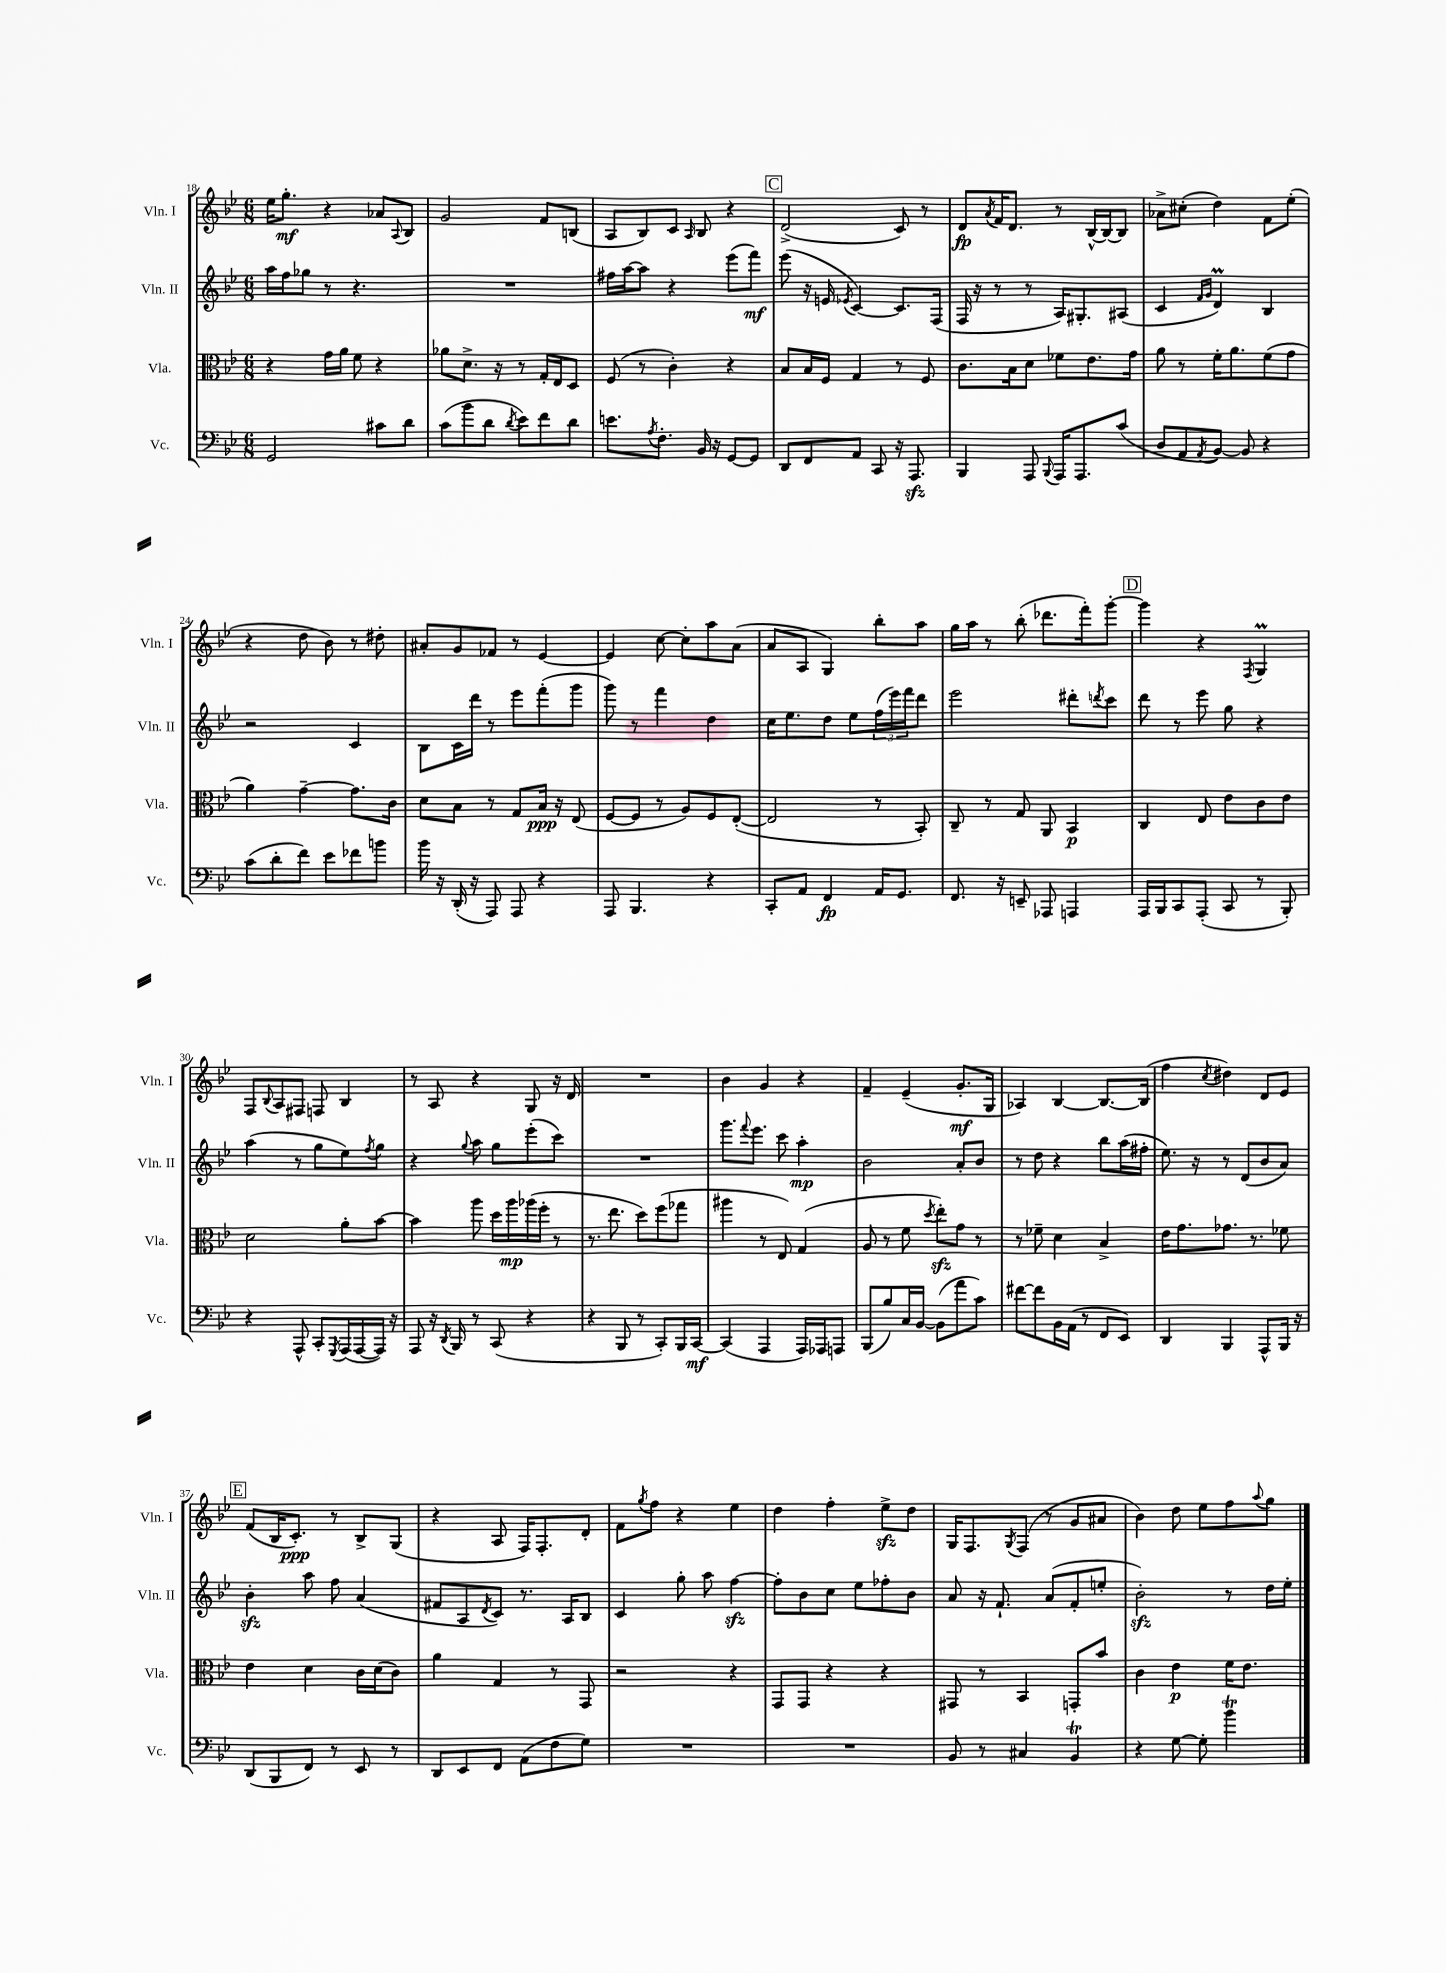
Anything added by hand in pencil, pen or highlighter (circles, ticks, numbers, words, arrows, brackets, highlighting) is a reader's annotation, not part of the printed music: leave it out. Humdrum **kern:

**kern	**dynam	**kern	**dynam	**kern	**dynam	**kern	**dynam
*part4	*part4	*part3	*part3	*part2	*part2	*part1	*part1
*staff4	*staff4	*staff3	*staff3	*staff2	*staff2	*staff1	*staff1
*I"Vc.	*	*I"Vla.	*	*I"Vln. II	*	*I"Vln. I	*
*I'Vc.	*	*I'Vla.	*	*I'Vln. II	*	*I'Vln. I	*
*clefF4	*	*clefC3	*	*clefG2	*	*clefG2	*
*k[b-e-]	*	*k[b-e-]	*	*k[b-e-]	*	*k[b-e-]	*
*M6/8	*	*M6/8	*	*M6/8	*	*M6/8	*
=18	=18	=18	=18	=18	=18	=18	=18
2GG/	.	4r	.	16aa\LL	.	16ee-\KL	.
.	.	.	.	16ff\J	.	8.gg'\J	mf
.	.	.	.	8gg-X\J	.	.	.
.	.	16g\LL	.	8r	.	4r	.
.	.	16a\JJ	.	.	.	.	.
.	.	8f\	.	4.r	.	.	.
8c#X\L	.	4r	.	.	.	8a-X/L	.
.	.	.	.	.	.	8qqA/	.
8d\J	.	.	.	.	.	8B-/J	.
=19	=19	=19	=19	=19	=19	=19	=19
(8c\L	.	8a-X\L	.	2.r	.	2g/	.
8b-\	.	8.d^\J	.	.	.	.	.
8d\J	.	.	.	.	.	.	.
.	.	16r	.	.	.	.	.
8qd/	.	.	.	.	.	.	.
8e-\L)	.	8r	.	.	.	.	.
8f\	.	16G'/LL	.	.	.	8f/L	.
.	.	16E-/J	.	.	.	.	.
8d\J	.	8D/J	.	.	.	(8Bn/J	.
=20	=20	=20	=20	=20	=20	=20	=20
8.en\L	.	(8F/	.	16ff#X\LL	.	8A/L	.
.	.	.	.	[16aa\J	.	.	.
.	.	8r	.	8aa\J]	.	8B-/)	.
8qA/	.	.	.	.	.	.	.
8.F'\J	.	.	.	.	.	.	.
.	.	4c'\)	.	4r	.	8c/J	.
.	.	.	.	.	.	16qqA/	.
16BB-/	.	.	.	.	.	8B-/	.
16r	.	.	.	.	.	.	.
[8GG/L	.	4r	.	(8eee-\L	.	4r	.
8GG/J]	.	.	.	8fff\J)	mf	.	.
!!LO:REH:place=s1:t=C
=21	=21	=21	=21	=21	=21	=21	=21
8DD/L	.	8B-/L	.	(8eee-\	.	(2d^/	.
8FF/	.	16B-/L	.	16r	.	.	.
.	.	16F/JJ	.	16en/	.	.	.
.	.	.	.	8qe-X/	.	.	.
8AA/J	.	4G/	.	[4c/)	.	.	.
8CC/	.	.	.	.	.	.	.
16r	.	8r	.	8.c/L]	.	8c/)	.
8.AAAzz/	.	.	.	.	.	.	.
.	.	8F/	.	.	.	8r	.
.	.	.	.	(16F/Jk	.	.	.
=22	=22	=22	=22	=22	=22	=22	=22
4BBB-/	.	8.c\L	.	16F/	.	8d/L	fp
.	.	.	.	16r	.	.	.
.	.	.	.	.	.	8qa/	.
.	.	.	.	8r	.	16f/K	.
.	.	16B-\k	.	.	.	8.d/J	.
8AAA/	.	8d\J	.	8r	.	.	.
8qqBBB-/	.	.	.	.	.	.	.
16AAA/KL	.	8f-X\L	.	16A/KL)	.	8r	.
8.AAA/	.	.	.	8.G#X'/	.	.	.
.	.	8.e-\	.	.	.	[16B-^^/LL	.
.	.	.	.	.	.	16B-/J_	.
(8c/J	.	.	.	(8A#X/J	.	8B-/J]	.
.	.	16g\Jk	.	.	.	.	.
=23	=23	=23	=23	=23	=23	=23	=23
8D/L	.	8a\	.	4c/	.	8a-X^\L	.
8AA/	.	8r	.	.	.	(8cc#X'\J	.
.	.	.	.	16qqf/LL	.	.	.
8qAA/	.	.	.	16qqg/JJ	.	.	.
[8BB-/J)	.	16f'\KL	.	4dm/)	.	4dd\)	.
.	.	8.a\	.	.	.	.	.
8BB-/]	.	.	.	.	.	.	.
4r	.	(8f\	.	4B-/	.	8f\L	.
.	.	8g\J	.	.	.	(8ee-'\J	.
!!LO:LB:g=z
=24	=24	=24	=24	=24	=24	=24	=24
(8c\L	.	4a\)	.	2r	.	4r	.
8d'\	.	.	.	.	.	.	.
8f\J)	.	[4g~\	.	.	.	8dd\	.
8e-\L	.	.	.	.	.	8b-\)	.
8f-X\	.	8.g\L]	.	4c/	.	8r	.
8bn\J	.	.	.	.	.	8dd#X'\	.
.	.	16c\Jk	.	.	.	.	.
=25	=25	=25	=25	=25	=25	=25	=25
16b-\	.	8d\L	.	8B-\L	.	8a#X'/L	.
16r	.	.	.	.	.	.	.
(16DD'/	.	8B-\J	.	16c\L	.	8g/	.
16r	.	.	.	16ddd\JJ	.	.	.
8AAA/)	.	8r	.	8r	.	8f-X/J	.
8AAA/	.	8G/L	.	8eee-\L	.	8r	.
4r	.	16B-/Jk	ppp	(8fff'\	.	[4e-/	.
.	.	16r	.	.	.	.	.
.	.	(8E-/	.	8ggg\J	.	.	.
=26	=26	=26	=26	=26	=26	=26	=26
8AAA/	.	[8F/L	.	8ggg\)	.	4e-/]	.
4.BBB-/	.	8F/J]	.	8r	.	.	.
.	.	8r	.	4fff\	.	[8cc\	.
.	.	8A/L)	.	.	.	8cc'\L]	.
4r	.	8F/	.	4dd\	.	8aa\	.
.	.	([8E-'/J	.	.	.	(8a\J	.
=27	=27	=27	=27	=27	=27	=27	=27
8CC'/L	.	2E-/]	.	16cc\KL	.	8a/L	.
.	.	.	.	8.ee-\	.	.	.
8AA/J	.	.	.	.	.	8A/J	.
4FF/	fp	.	.	8dd\J	.	4G/)	.
.	.	.	.	8ee-\L	.	.	.
16AA/KL	.	8r	.	(24ff\L	.	8bb-'\L	.
.	.	.	.	24eee-\)	.	.	.
8.GG/J	.	.	.	.	.	.	.
.	.	.	.	24fff\J	.	.	.
.	.	8BB-'/)	.	8ddd\J	.	8aa\J	.
=28	=28	=28	=28	=28	=28	=28	=28
8.FF/	.	8C~/	.	2eee-\	.	16gg\LL	.
.	.	.	.	.	.	16aa\JJ	.
.	.	8r	.	.	.	8r	.
16r	.	.	.	.	.	.	.
8EEn~/	.	8G/	.	.	.	(8bb-'\	.
8AAA-X/	.	8AA/	.	.	.	8.ddd-X\L	.
4AAAn/	.	4BB-/	p	8ddd#X'\L	.	.	.
.	.	.	.	.	.	16fff'\k)	.
.	.	.	.	8qdddn/	.	.	.
.	.	.	.	8ccc\J	.	[8ggg'\J	.
!!LO:REH:place=s1:t=D
=29	=29	=29	=29	=29	=29	=29	=29
16AAA/LL	.	4C/	.	8ddd\	.	4ggg\]	.
16BBB-/J	.	.	.	.	.	.	.
8CC/	.	.	.	8r	.	.	.
(8AAA'/J	.	8E-/	.	8eee-\	.	4r	.
8CC/	.	8e-\L	.	8gg\	.	.	.
.	.	.	.	.	.	8qF/	.
8r	.	8c\	.	4r	.	4GM/	.
8BBB-'/)	.	8e-\J	.	.	.	.	.
!!LO:LB:g=z
=30	=30	=30	=30	=30	=30	=30	=30
4r	.	2d\	.	(4aa\	.	8F/L	.
.	.	.	.	.	.	8qqB-/	.
.	.	.	.	.	.	8A/	.
8AAA^^/	.	.	.	8r	.	8F#X/J	.
8CC'/L	.	.	.	8gg\L	.	8Fn/	.
8qGGG/	.	.	.	.	.	.	.
(16AAA/L	.	8a'\L	.	8ee-\)	.	4B-/	.
[16AAA/	.	.	.	.	.	.	.
.	.	.	.	8qff/	.	.	.
16AAA/JJ])	.	[8b-\J	.	8gg\J	.	.	.
16r	.	.	.	.	.	.	.
=31	=31	=31	=31	=31	=31	=31	=31
8AAA/	.	4b-\]	.	4r	.	8r	.
16r	.	.	.	.	.	8A/	.
8qDD/	.	.	.	.	.	.	.
16BBB-/	.	.	.	.	.	.	.
.	.	.	.	8qqgg/	.	.	.
8r	.	8aa\	.	8aa\	.	4r	.
(8CC/	.	16dd\LL	.	8gg\L	.	.	.
.	.	16aa\	mp	.	.	.	.
4r	.	(16aa-X\	.	(8eee-'\	.	8G/	.
.	.	16ff'\JJ	.	.	.	.	.
.	.	8r	.	8ccc\J)	.	16r	.
.	.	.	.	.	.	16d/	.
=32	=32	=32	=32	=32	=32	=32	=32
4r	.	8.r	.	2.r	.	2.r	.
.	.	8.ee-\	.	.	.	.	.
8BBB-/	.	.	.	.	.	.	.
8r	.	8dd\L)	.	.	.	.	.
8CC'/L)	.	(8ff\	.	.	.	.	.
16BBB-/L	.	8gg-X\J	.	.	.	.	.
[16CC/JJ	mf	.	.	.	.	.	.
=33	=33	=33	=33	=33	=33	=33	=33
(4CC/]	.	4aa#X\	.	8.ggg\L	.	4b-\	.
.	.	.	.	8qqfff/	.	.	.
.	.	.	.	8.eee-\J	.	.	.
4AAA/	.	8r	.	.	.	4g/	.
.	.	8E-/)	.	8ccc\	.	.	.
16AAA/LL)	.	(4G/	.	4aa'\	mp	4r	.
16AAA-X/J	.	.	.	.	.	.	.
8AAAn/J	.	.	.	.	.	.	.
=34	=34	=34	=34	=34	=34	=34	=34
(8BBB-/L	.	8A/	.	2b-\	.	4f~/	.
8B-/)	.	8r	.	.	.	.	.
16C/L	.	8f\	.	.	.	(4e-~/	.
[16BB-/JJ	.	.	.	.	.	.	.
.	.	8qdd/	.	.	.	.	.
(8BB-\L]	.	8ee-zz'\L)	.	.	.	.	.
8a\	.	8g\J	.	8a'/L	.	8.g'/L	mf
8c\J)	.	8r	.	8b-/J	.	.	.
.	.	.	.	.	.	16G/Jk	.
=35	=35	=35	=35	=35	=35	=35	=35
[8f#X\L	.	8r	.	8r	.	4A-X/)	.
8f#\]	.	8f-X~\	.	8dd\	.	.	.
16BB-\L	.	4d\	.	4r	.	[4B-/	.
(16AA\JJ	.	.	.	.	.	.	.
8r	.	.	.	.	.	.	.
8FF/L	.	4B-^/	.	8bb-\L	.	8.B-/L_	.
8EE-/J)	.	.	.	(16aa\L	.	.	.
.	.	.	.	16ff#X'\JJ	.	(16B-/Jk]	.
=36	=36	=36	=36	=36	=36	=36	=36
4DD/	.	16e-\KL	.	8.ee-\)	.	4ff\	.
.	.	8.g\	.	.	.	.	.
.	.	.	.	16r	.	.	.
.	.	.	.	.	.	8qcc/	.
4BBB-/	.	8.g-X\J	.	8r	.	4dd#X\)	.
.	.	.	.	(8d/L	.	.	.
.	.	8.r	.	.	.	.	.
8AAA^^/L	.	.	.	8b-/	.	8d/L	.
16BBB-/Jk	.	8f-X\	.	8a/J)	.	8e-/J	.
16r	.	.	.	.	.	.	.
!!LO:LB:g=z
!!LO:REH:place=s1:t=E
=37	=37	=37	=37	=37	=37	=37	=37
(8DD/L	.	4e-\	.	4b-zz'\	.	(8f/L	.
8BBB-/	.	.	.	.	.	16B-/K	.
.	.	.	.	.	.	8.c'/J)	ppp
8FF/J)	.	4d\	.	8aa\	.	.	.
8r	.	.	.	8ff\	.	8r	.
8EE-/	.	16c\LL	.	(4a/	.	8B-^/L	.
.	.	(16d\J	.	.	.	.	.
8r	.	8c\J)	.	.	.	(8G/J	.
=38	=38	=38	=38	=38	=38	=38	=38
8DD/L	.	4a\	.	8f#X/L	.	4r	.
8EE-/	.	.	.	8A/	.	.	.
.	.	.	.	8qd/	.	.	.
8FF/J	.	4G/	.	8c/J)	.	8A/	.
(8AA\L	.	.	.	8.r	.	16F/KL)	.
.	.	.	.	.	.	8.F'/	.
8F\	.	8r	.	.	.	.	.
.	.	.	.	16A/KL	.	.	.
8G\J)	.	8GG/	.	8B-/J	.	8d'/J	.
=39	=39	=39	=39	=39	=39	=39	=39
2.r	.	2r	.	4c/	.	8f\L	.
.	.	.	.	.	.	8qgg/	.
.	.	.	.	.	.	8ff\J	.
.	.	.	.	8gg'\	.	4r	.
.	.	.	.	8aa\	.	.	.
.	.	4r	.	[4ffzz\	.	4ee-\	.
=40	=40	=40	=40	=40	=40	=40	=40
2.r	.	8GG/L	.	8ff'\L]	.	4dd\	.
.	.	8GG/J	.	8b-\	.	.	.
.	.	4r	.	8cc\J	.	4ff'\	.
.	.	.	.	8ee-\L	.	.	.
.	.	4r	.	8ff-X'\	.	8ee-zz^\L	.
.	.	.	.	8b-\J	.	8dd\J	.
=41	=41	=41	=41	=41	=41	=41	=41
8BB-/	.	8GG#X/	.	8a/	.	16G/KL	.
.	.	.	.	.	.	8.F/	.
8r	.	8r	.	16r	.	.	.
.	.	.	.	8.f`/	.	.	.
.	.	.	.	.	.	8qG/	.
4C#X/	.	4BB-/	.	.	.	(8F/J	.
.	.	.	.	(8a/L	.	8r	.
4BB-T/	.	8GGn'/L	.	8f'/	.	8g/L	.
.	.	8b-/J	.	8een'/J	.	8a#X/J	.
=42	=42	=42	=42	=42	=42	=42	=42
4r	.	4c\	.	2b-zz'\)	.	4b-\)	.
[8G\	.	4e-\	p	.	.	8dd\	.
8G'\]	.	.	.	.	.	8ee-\L	.
4b-T\	.	16f\KL	.	8r	.	8ff\	.
.	.	8.e-\J	.	.	.	.	.
.	.	.	.	.	.	8qqaa/	.
.	.	.	.	16dd\LL	.	8gg\J	.
.	.	.	.	16ee-'\JJ	.	.	.
==	==	==	==	==	==	==	==
*-	*-	*-	*-	*-	*-	*-	*-
